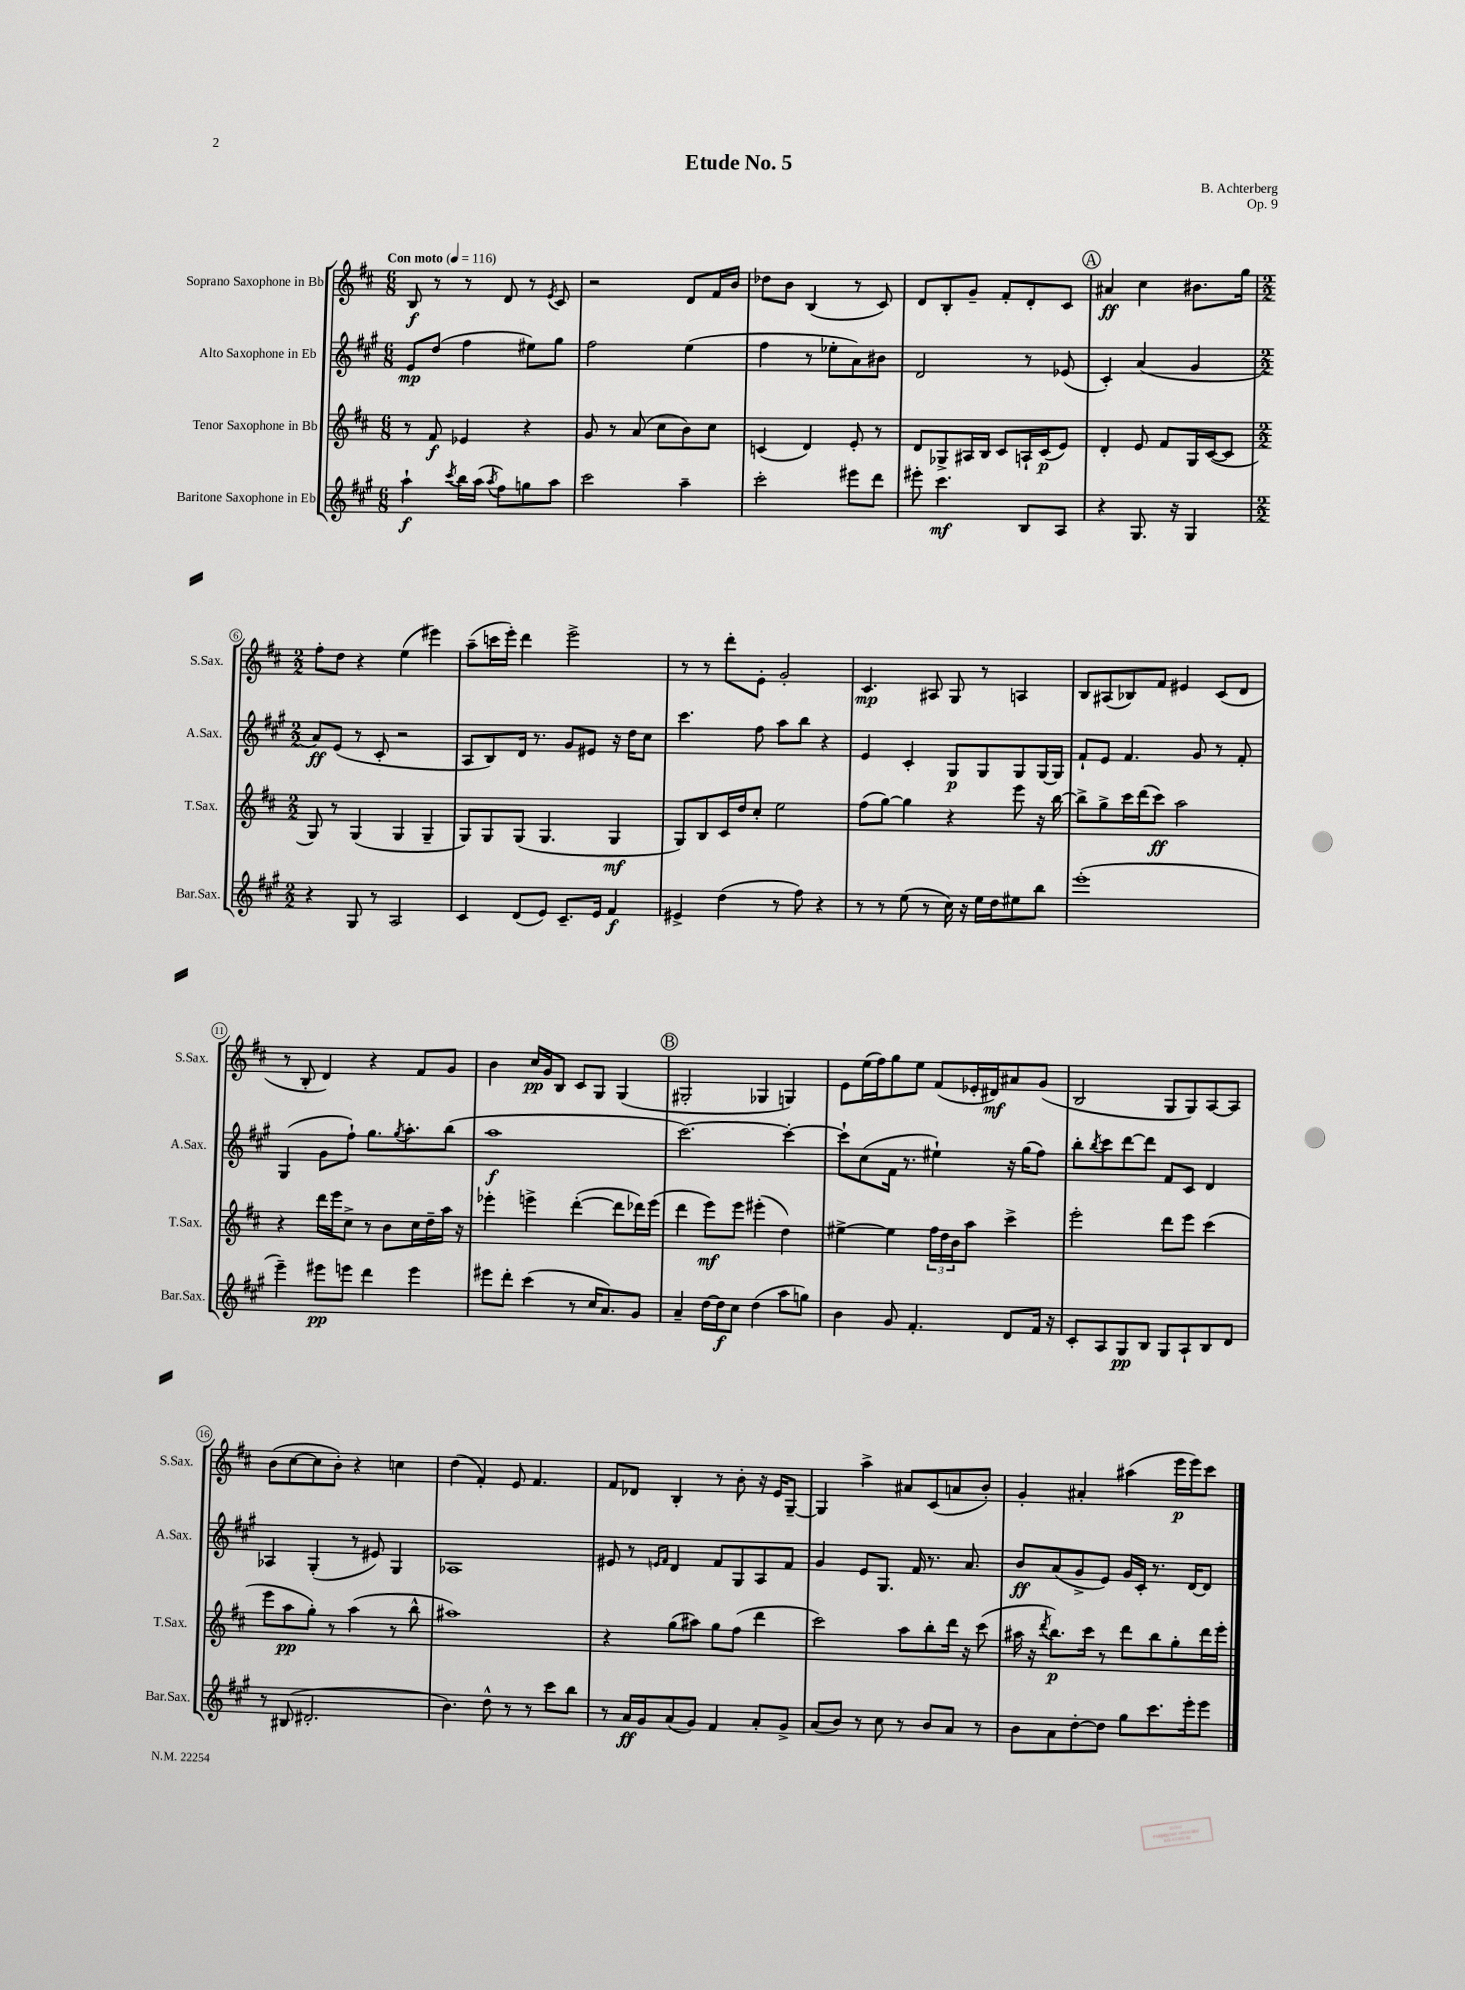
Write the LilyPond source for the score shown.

\header { title = "Etude No. 5" composer = "B. Achterberg" opus = "Op. 9" }
<<
\new StaffGroup <<
\new Staff = "s0" \with { instrumentName = "Soprano Saxophone in Bb" shortInstrumentName = "S.Sax." } {
    \clef treble \key d \major \numericTimeSignature \time 6/8 \tempo "Con moto" 4 = 116
    b8\f r8 r8 d'8 r8 \acciaccatura { e'8 } cis'8 |
    r2 d'8 fis'16 b'16 |
    des''8 b'8 b4( r8 cis'8) |
    d'8 b8-. g'8-- fis'8-. d'8-. cis'8 |
    \mark \markup { \circle "A" } ais'4\ff cis''4 bis'8. g''16 |
    \numericTimeSignature \time 2/2 fis''8-. d''8 r4 e''4( eis'''4) |
    a''8--( c'''16 e'''16-.) d'''4 e'''2-> |
    r8 r8 d'''8-. e'8-. g'2-. |
    cis'4.\mp ais8 g8 r8 a4 |
    b8 ais8( bes8) fis'8 eis'4 cis'8( d'8 |
    r8 b8-. d'4) r4 fis'8 g'8 |
    b'4 cis''16\pp g'16 b8 cis'8 g8 g4( |
    \mark \markup { \circle "B" } gis2-. ges4 g4) |
    e'8 e''16( fis''16) g''8 e''8 fis'8( ees'16-. dis'16\mf) ais'8 g'8( |
    b2 g8 g8) a8~ a8 |
    b'8( cis''8~ cis''8 b'8-.) r4 c''4 |
    d''4( fis'4-.) e'8 fis'4. |
    fis'8 des'8 b4-. r8 b'8-. r16 e'16 g8~-- |
    g4 a''4-> ais'8 cis'8( a'8 b'8-.) |
    g'4-. ais'4-. ais''4( e'''16\p e'''16) cis'''8 \bar "|." |
}
\new Staff = "s1" \with { instrumentName = "Alto Saxophone in Eb" shortInstrumentName = "A.Sax." } {
    \clef treble \key a \major \numericTimeSignature \time 6/8
    e'8\mp d''8( fis''4 eis''8) gis''8 |
    fis''2 e''4( |
    fis''4 r8 ees''8-. a'8) bis'8 |
    d'2 r8 ees'8( |
    \mark \markup { \circle "A" } cis'4-.) a'4( gis'4 |
    \numericTimeSignature \time 2/2 a'8\ff) e'8( r8 cis'8-. r2 |
    a8 b8) d'16 r8. gis'8 eis'8 r16 d''16 cis''8 |
    cis'''4. fis''8 a''8 b''8 r4 |
    e'4 cis'4-. gis8\p gis8 gis8 gis16~ gis16 |
    fis'8-! e'8 fis'4. gis'8 r8 fis'8-. |
    gis4( gis'8 fis''8-!) gis''8. \acciaccatura { gis''8 } a''8.-. b''8( |
    a''1\f |
    \mark \markup { \circle "B" } cis'''2.~) cis'''4~-. |
    cis'''8-! cis''8( fis'16 r8. eis''4-!) r16 gis''16( fis''8) |
    b''8-. \acciaccatura { b''8 } cis'''8 d'''8~ d'''8 fis'8 cis'8 d'4 |
    aes4 gis4-.( r8 eis'8) gis4 |
    aes1 |
    eis'8 r8 \grace { e'16 fis'16 } d'4 fis'8 gis8 a8 fis'8 |
    gis'4 e'8 gis8. fis'16 r8. a'8. |
    b'8\ff a'8( gis'8-> e'8) gis'16 cis'16-. r8. d'16~ d'8 \bar "|." |
}
\new Staff = "s2" \with { instrumentName = "Tenor Saxophone in Bb" shortInstrumentName = "T.Sax." } {
    \clef treble \key d \major \numericTimeSignature \time 6/8
    r8 fis'8\f ees'4 r4 |
    g'8 r8 a'8( cis''8 b'8) cis''8 |
    c'4( d'4) e'8-. r8 |
    d'8 ges8-> ais16 b16 cis'8 a16-! cis'16\p( e'8) |
    \mark \markup { \circle "A" } d'4-. e'8 fis'8 g16 cis'16~( cis'8 |
    \numericTimeSignature \time 2/2 g8) r8 g4( g4 g4-- |
    g8) g8 g8( g4. g4\mf |
    g8) b8 cis'16 d''16 cis''8-. e''2 |
    fis''8( g''8~) g''4 r4 e'''8 r16 b''16~ |
    b''8-> g''8-> cis'''16 d'''16( cis'''8\ff) a''2 |
    r4 d'''16 e'''16 cis''8-> r8 b'8 cis''16 d''16-- a''16 r16 |
    ees'''4-. e'''4-> d'''4~-.( d'''8 des'''16) e'''16( |
    \mark \markup { \circle "B" } d'''4 e'''8\mf) e'''8 eis'''4-.( d''4) |
    eis''4~-> eis''4 \tuplet 3/2 { fis''16 d''16 b'16 } a''8 cis'''4-> |
    e'''2-. d'''8 e'''8 cis'''4( |
    e'''8 a''8\pp g''8-.) r8 a''4( r8 b''8-^ |
    ais''1) |
    r4 g''8( ais''8) g''8 fis''8( d'''4 |
    cis'''2) a''8 b''8-. d'''16 r16 cis'''8( |
    ais''16 r16 \acciaccatura { d'''8 } b''8.\p) cis'''16 r8 d'''8 b''8 g''8-. d'''16 e'''16-. \bar "|." |
}
\new Staff = "s3" \with { instrumentName = "Baritone Saxophone in Eb" shortInstrumentName = "Bar.Sax." } {
    \clef treble \key a \major \numericTimeSignature \time 6/8
    a''4-!\f \acciaccatura { cis'''8 } b''16 a''16( \acciaccatura { a''8 } fis''8) g''8 a''8 |
    cis'''2 a''4-- |
    cis'''2-. eis'''8 d'''8 |
    eis'''8-. cis'''4.\mf b8 a8 |
    \mark \markup { \circle "A" } r4 gis8. r16 gis4 |
    \numericTimeSignature \time 2/2 r4 gis8 r8 a2 |
    cis'4 d'8( e'8) cis'8.-- e'16 fis'4\f |
    eis'4-> d''4( r8 fis''8) r4 |
    r8 r8 e''8( r8 cis''16) r16 e''16 d''16 eis''8 b''8 |
    e'''1-.( |
    e'''4--) eis'''8\pp e'''8 d'''4 e'''4 |
    eis'''8 d'''8-. cis'''4( r8 cis''16 a'8.) gis'8 |
    \mark \markup { \circle "B" } a'4-- d''16~ d''16\f cis''8 d''4( a''8 g''8) |
    b'4 gis'8 fis'4.-. d'8 fis'16 r16 |
    cis'8-. a8 gis8\pp b8 gis8 a8-! b8 d'8 |
    r8 bis8( dis'2.-. |
    b'4.) d''8-^ r8 r8 cis'''8 b''8 |
    r8 a'16\ff gis'16 a'8( gis'8) fis'4 a'8-. gis'8-> |
    a'8( b'8) r8 cis''8 r8 b'8 a'8 r8 |
    b'8 a'8 d''8~-. d''8 gis''8 cis'''8. e'''16-. e'''8 \bar "|." |
}
>>
>>
\layout { \context { \Score \override BarNumber.stencil = #(make-stencil-circler 0.1 0.3 ly:text-interface::print) } }
